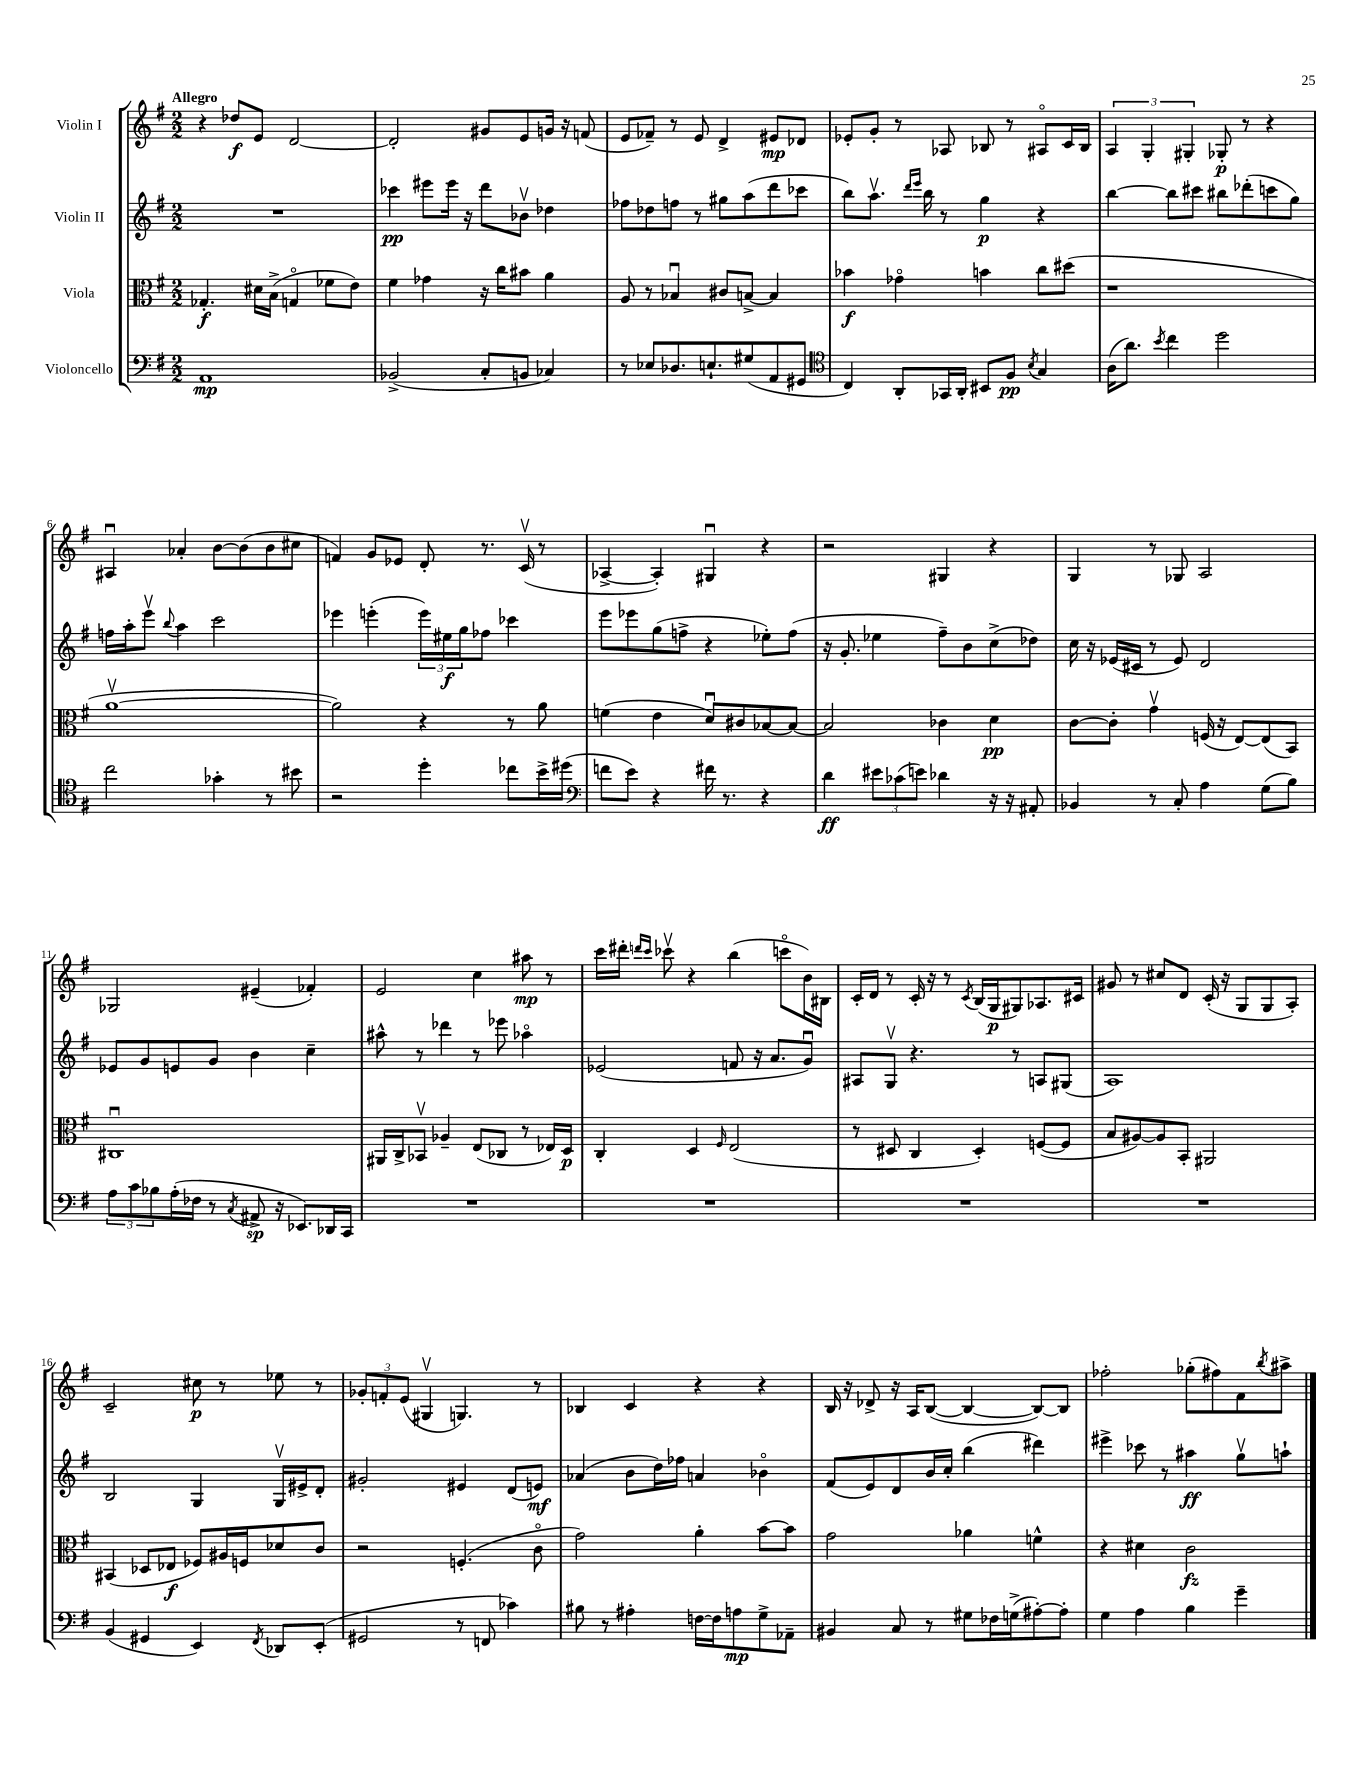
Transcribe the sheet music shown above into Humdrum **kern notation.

**kern	**dynam	**kern	**dynam	**kern	**dynam	**kern	**dynam
*part4	*part4	*part3	*part3	*part2	*part2	*part1	*part1
*staff4	*staff4	*staff3	*staff3	*staff2	*staff2	*staff1	*staff1
*I"Violoncello	*	*I"Viola	*	*I"Violin II	*	*I"Violin I	*
*clefF4	*	*clefC3	*	*clefG2	*	*clefG2	*
*k[f#]	*	*k[f#]	*	*k[f#]	*	*k[f#]	*
*M2/2	*	*M2/2	*	*M2/2	*	*M2/2	*
=1	=1	=1	=1	=1	=1	=1	=1
!	!	!	!	!	!	!LO:TX:a:B:t=Allegro	!
1AA	mp	4.G-X'/	f	1r	.	4r	.
.	.	.	.	.	.	8dd-X/L	f
.	.	16d#X\LL	.	.	.	8e/J	.
.	.	(16B^\JJ	.	.	.	.	.
.	.	4Gn/	.	.	.	[2d/	.
.	.	8f-X\L	.	.	.	.	.
.	.	8e\J)	.	.	.	.	.
=2	=2	=2	=2	=2	=2	=2	=2
(2BB-X^/	.	4f#\	.	4ccc-X\	pp	2d'/]	.
.	.	4g-X\	.	8eee#X\L	.	.	.
.	.	.	.	16eee#\Jk	.	.	.
.	.	.	.	16r	.	.	.
8C'/L	.	16r	.	8ddd\L	.	8g#X/L	.
.	.	16cc\KL	.	.	.	.	.
8BBn/J	.	8b#X\J	.	8b-Xv\J	.	8e/	.
4C-X/)	.	4a\	.	4dd-X\	.	16gn/Jk	.
.	.	.	.	.	.	16r	.
.	.	.	.	.	.	(8fn/	.
=3	=3	=3	=3	=3	=3	=3	=3
8r	.	8A/	.	8ff-X\L	.	8e/L	.
8E-X/L	.	8r	.	8dd-X\	.	8f-X~/J)	.
8.D-X/	.	4B-Xu/	.	8ffn\J	.	8r	.
.	.	.	.	8r	.	8e/	.
8.En`/	.	.	.	.	.	.	.
.	.	8c#X/L	.	8gg#X\L	.	4d^/	.
(8G#X/	.	[8Bn^/J	.	(8aa\	.	.	.
8AA/	.	4B/]	.	8ddd\	.	8e#X/L	mp
8GG#X/J	.	.	.	8ccc-X\J	.	8d-X/J	.
=4	=4	=4	=4	=4	=4	=4	=4
*clefC4	*	*	*	*	*	*	*
4C/)	.	4b-X\	f	8bb\L)	.	8e-X'/L	.
.	.	.	.	8.aav\J	.	8g'/J	.
8AA'/L	.	4g-X\	.	.	.	8r	.
.	.	.	.	16qqddd/LL	.	.	.
.	.	.	.	16qqeee/JJ	.	.	.
.	.	.	.	16bb\	.	.	.
16GG-X/L	.	.	.	8r	.	8A-X/	.
16AA'/JJ	.	.	.	.	.	.	.
8BB#X/L	.	4bn\	.	4gg\	p	8B-X/	.
8F#/J	pp	.	.	.	.	8r	.
8qB/	.	.	.	.	.	.	.
4G/	.	8cc\L	.	4r	.	8A#X/L	.
.	.	(8dd#X\J	.	.	.	16c/L	.
.	.	.	.	.	.	16B-/JJ	.
=5	=5	=5	=5	=5	=5	=5	=5
(16A\KL	.	1r	.	[4bb\	.	6A/	.
8.a\J)	.	.	.	.	.	.	.
.	.	.	.	.	.	6G'/	.
8qb/	.	.	.	.	.	.	.
4cc\	.	.	.	8bb\L]	.	.	.
.	.	.	.	.	.	6G#X'/	.
.	.	.	.	8ccc#X\J	.	.	.
2dd\	.	.	.	8bb#X\L	.	8G-X'/	p
.	.	.	.	(8ddd-X'\	.	8r	.
.	.	.	.	8cccn\	.	4r	.
.	.	.	.	8gg\J)	.	.	.
!!LO:LB:g=z
=6	=6	=6	=6	=6	=6	=6	=6
2cc\	.	[1av	.	16ffn\LL	.	4A#Xu/	.
.	.	.	.	16aa'\J	.	.	.
.	.	.	.	8eeev\J	.	.	.
.	.	.	.	8qqbb/	.	.	.
.	.	.	.	4aa\	.	4a-X'/	.
4g-X'\	.	.	.	2ccc\	.	[8b\L	.
.	.	.	.	.	.	(8b\]	.
8r	.	.	.	.	.	8b\	.
8b#X\	.	.	.	.	.	8cc#X\J	.
=7	=7	=7	=7	=7	=7	=7	=7
2r	.	2a\])	.	4eee-X\	.	4fn/)	.
.	.	.	.	(4eeen'\	.	8g/L	.
.	.	.	.	.	.	8e-X/J	.
4dd'\	.	4r	.	24eee\LL)	.	8d'/	.
.	.	.	.	24ee#X\	f	.	.
.	.	.	.	24gg\J	.	.	.
.	.	.	.	8ff-X\J	.	8.r	.
8cc-X\L	.	8r	.	4ccc-X\	.	.	.
.	.	.	.	.	.	(16cv/	.
16b^\L	.	8a\	.	.	.	8r	.
(16dd#X\JJ	.	.	.	.	.	.	.
=8	=8	=8	=8	=8	=8	=8	=8
*clefF4	*	*	*	*	*	*	*
8fn\L	.	(4fn\	.	8eee\L	.	[4A-X^/	.
8e\J)	.	.	.	8eee-X\	.	.	.
4r	.	4e\	.	(8gg\	.	4A-'/])	.
.	.	.	.	8ffn^\J	.	.	.
16f#X\	.	8du/L)	.	4r	.	4G#Xu/	.
8.r	.	.	.	.	.	.	.
.	.	8c#X/	.	.	.	.	.
4r	.	[8B-X/	.	8ee-X'\L)	.	4r	.
.	.	8B-/J_	.	(8ff\J	.	.	.
=9	=9	=9	=9	=9	=9	=9	=9
4d\	ff	2B-/]	.	16r	.	2r	.
.	.	.	.	8.g'/	.	.	.
12e#X\L	.	.	.	4ee-X\	.	.	.
(12c-X\	.	.	.	.	.	.	.
12en\J)	.	.	.	.	.	.	.
4d-X\	.	4c-X\	.	8ff#~\L)	.	4G#X/	.
.	.	.	.	8b\	.	.	.
16r	.	4d\	pp	(8cc^\	.	4r	.
16r	.	.	.	.	.	.	.
8AA#X'/	.	.	.	8dd-X\J)	.	.	.
=10	=10	=10	=10	=10	=10	=10	=10
4BB-X/	.	[8c\L	.	16cc\	.	4G/	.
.	.	.	.	16r	.	.	.
.	.	8c'\J]	.	(16e-X/LL	.	.	.
.	.	.	.	16c#X/JJ	.	.	.
8r	.	4gv\	.	8r	.	8r	.
8C'/	.	.	.	8e-/)	.	8G-X/	.
4A\	.	(16Fn/	.	2d/	.	2A/	.
.	.	16r	.	.	.	.	.
.	.	[8E/L)	.	.	.	.	.
(8G\L	.	(8E/]	.	.	.	.	.
8B\J)	.	8BB/J)	.	.	.	.	.
!!LO:LB:g=z
=11	=11	=11	=11	=11	=11	=11	=11
12A\L	.	1C#Xu	.	8e-X/L	.	2G-X/	.
12c\	.	.	.	.	.	.	.
.	.	.	.	8g/	.	.	.
12B-X\	.	.	.	.	.	.	.
(16A'\L	.	.	.	8en/	.	.	.
16F-X\JJ	.	.	.	.	.	.	.
8r	.	.	.	8g/J	.	.	.
8qC/	.	.	.	.	.	.	.
8AA#X^/	sp	.	.	4b\	.	(4e#X~/	.
16r	.	.	.	.	.	.	.
8.EE-X/L)	.	.	.	.	.	.	.
.	.	.	.	4cc~\	.	4f-X'/)	.
16DD-X/L	.	.	.	.	.	.	.
16CC/JJ	.	.	.	.	.	.	.
=12	=12	=12	=12	=12	=12	=12	=12
1r	.	16AA#X/LL	.	8aa#X^^\	.	2e/	.
.	.	16C^/J	.	.	.	.	.
.	.	8BB-Xv/J	.	8r	.	.	.
.	.	4A-X~/	.	4ddd-X\	.	.	.
.	.	(8E/L	.	8r	.	4cc\	.
.	.	8C-X/J	.	8eee-X\	.	.	.
.	.	8r	.	4aa-X\	.	8aa#X\	mp
.	.	16E-X/LL)	.	.	.	8r	.
.	.	16D/JJ	p	.	.	.	.
=13	=13	=13	=13	=13	=13	=13	=13
1r	.	4C'/	.	(2e-X/	.	16ccc\LL	.
.	.	.	.	.	.	16ddd#X'\JJ	.
.	.	.	.	.	.	16qqdddn/LL	.
.	.	.	.	.	.	16qqccc/JJ	.
.	.	.	.	.	.	8ccc-Xv\	.
.	.	4D/	.	.	.	4r	.
.	.	16qqF#/	.	.	.	.	.
.	.	(2E/	.	8fn/	.	(4bb\	.
.	.	.	.	16r	.	.	.
.	.	.	.	8.a/L	.	.	.
.	.	.	.	.	.	8cccn\L	.
.	.	.	.	8gu/J)	.	16b\L)	.
.	.	.	.	.	.	16B#X\JJ	.
=14	=14	=14	=14	=14	=14	=14	=14
1r	.	8r	.	8A#X/L	.	16c'/LL	.
.	.	.	.	.	.	16d/JJ	.
.	.	8D#X/	.	8Gv/J	.	8r	.
.	.	4C/	.	4.r	.	16c'/	.
.	.	.	.	.	.	16r	.
.	.	.	.	.	.	8r	.
.	.	.	.	.	.	8qc/	.
.	.	4D#'/)	.	.	.	(16B/LL	.
.	.	.	.	.	.	16G/J	p
.	.	.	.	8r	.	8G#X/)	.
.	.	([8Fn/L	.	8An/L	.	8.A-X/	.
.	.	8F/J]	.	(8G#X/J	.	.	.
.	.	.	.	.	.	16c#X/Jk	.
=15	=15	=15	=15	=15	=15	=15	=15
1r	.	8B/L	.	1A)	.	8g#X/	.
.	.	[8A#X/)	.	.	.	8r	.
.	.	8A#/]	.	.	.	8cc#X/L	.
.	.	8BB'/J	.	.	.	8d/J	.
.	.	2AA#X/	.	.	.	(16c'/	.
.	.	.	.	.	.	16r	.
.	.	.	.	.	.	8G/L	.
.	.	.	.	.	.	8G/	.
.	.	.	.	.	.	8A'/J)	.
!!LO:LB:g=z
=16	=16	=16	=16	=16	=16	=16	=16
(4BB/	.	(4BB#X/	.	2B/	.	2c~/	.
4GG#X/	.	8D-X/L	.	.	.	.	.
.	.	8E-X/J	f	.	.	.	.
4EE/)	.	8F-X/L)	.	4G/	.	8cc#X\	p
.	.	16A#X/L	.	.	.	8r	.
.	.	16Fn/J	.	.	.	.	.
8qFF#/	.	.	.	.	.	.	.
8DD-X/L	.	8d-X/	.	16Gv/LL	.	8ee-X\	.
.	.	.	.	16e#X^/J	.	.	.
(8EE'/J	.	8c/J	.	8d'/J	.	8r	.
=17	=17	=17	=17	=17	=17	=17	=17
2GG#X/	.	2r	.	2g#X'/	.	12g-X'/L	.
.	.	.	.	.	.	12fn'/	.
.	.	.	.	.	.	(12e/J	.
.	.	.	.	.	.	4G#Xv/	.
8r	.	(4.Fn'/	.	4e#X/	.	4.Gn/)	.
8FFn/	.	.	.	.	.	.	.
4c-X\)	.	.	.	(8d/L	.	.	.
.	.	8c\	.	8en/J)	mf	8r	.
=18	=18	=18	=18	=18	=18	=18	=18
8B#X\	.	2g\)	.	(4a-X/	.	4B-X/	.
8r	.	.	.	.	.	.	.
4A#X'\	.	.	.	8b\L	.	4c/	.
.	.	.	.	16dd\L)	.	.	.
.	.	.	.	16ff-X\JJ	.	.	.
[16Fn\LL	.	4a'\	.	4an/	.	4r	.
16F\J]	.	.	.	.	.	.	.
8An\	mp	.	.	.	.	.	.
8G^\	.	[8b\L	.	4b-X\	.	4r	.
8AA-X~\J	.	8b\J]	.	.	.	.	.
=19	=19	=19	=19	=19	=19	=19	=19
4BB#X/	.	2g\	.	(8f#/L	.	16B/	.
.	.	.	.	.	.	16r	.
.	.	.	.	8e/)	.	8d-X^/	.
8C/	.	.	.	8d/	.	16r	.
.	.	.	.	.	.	16A/KL	.
8r	.	.	.	16b/L	.	([8B/J	.
.	.	.	.	16cc'/JJ	.	.	.
8G#X\L	.	4a-X\	.	(4bb\	.	4B/_	.
16F-X\L	.	.	.	.	.	.	.
(16Gn^\J	.	.	.	.	.	.	.
[8A#X'\)	.	4fn^^\	.	4ddd#X\)	.	8B/L_)	.
8A#'\J]	.	.	.	.	.	8B/J]	.
=20	=20	=20	=20	=20	=20	=20	=20
4G\	.	4r	.	4eee#X^\	.	2ff-X'\	.
4A\	.	4d#X\	.	8ccc-X\	.	.	.
.	.	.	.	8r	.	.	.
4B\	.	2c\	fz	4aa#X\	ff	(8gg-X'\L	.
.	.	.	.	.	.	8ff#X\)	.
4g~\	.	.	.	8ggv\L	.	8f#\	.
.	.	.	.	.	.	8qbb/	.
.	.	.	.	8aan`\J	.	8aa#X^\J	.
==	==	==	==	==	==	==	==
*-	*-	*-	*-	*-	*-	*-	*-
